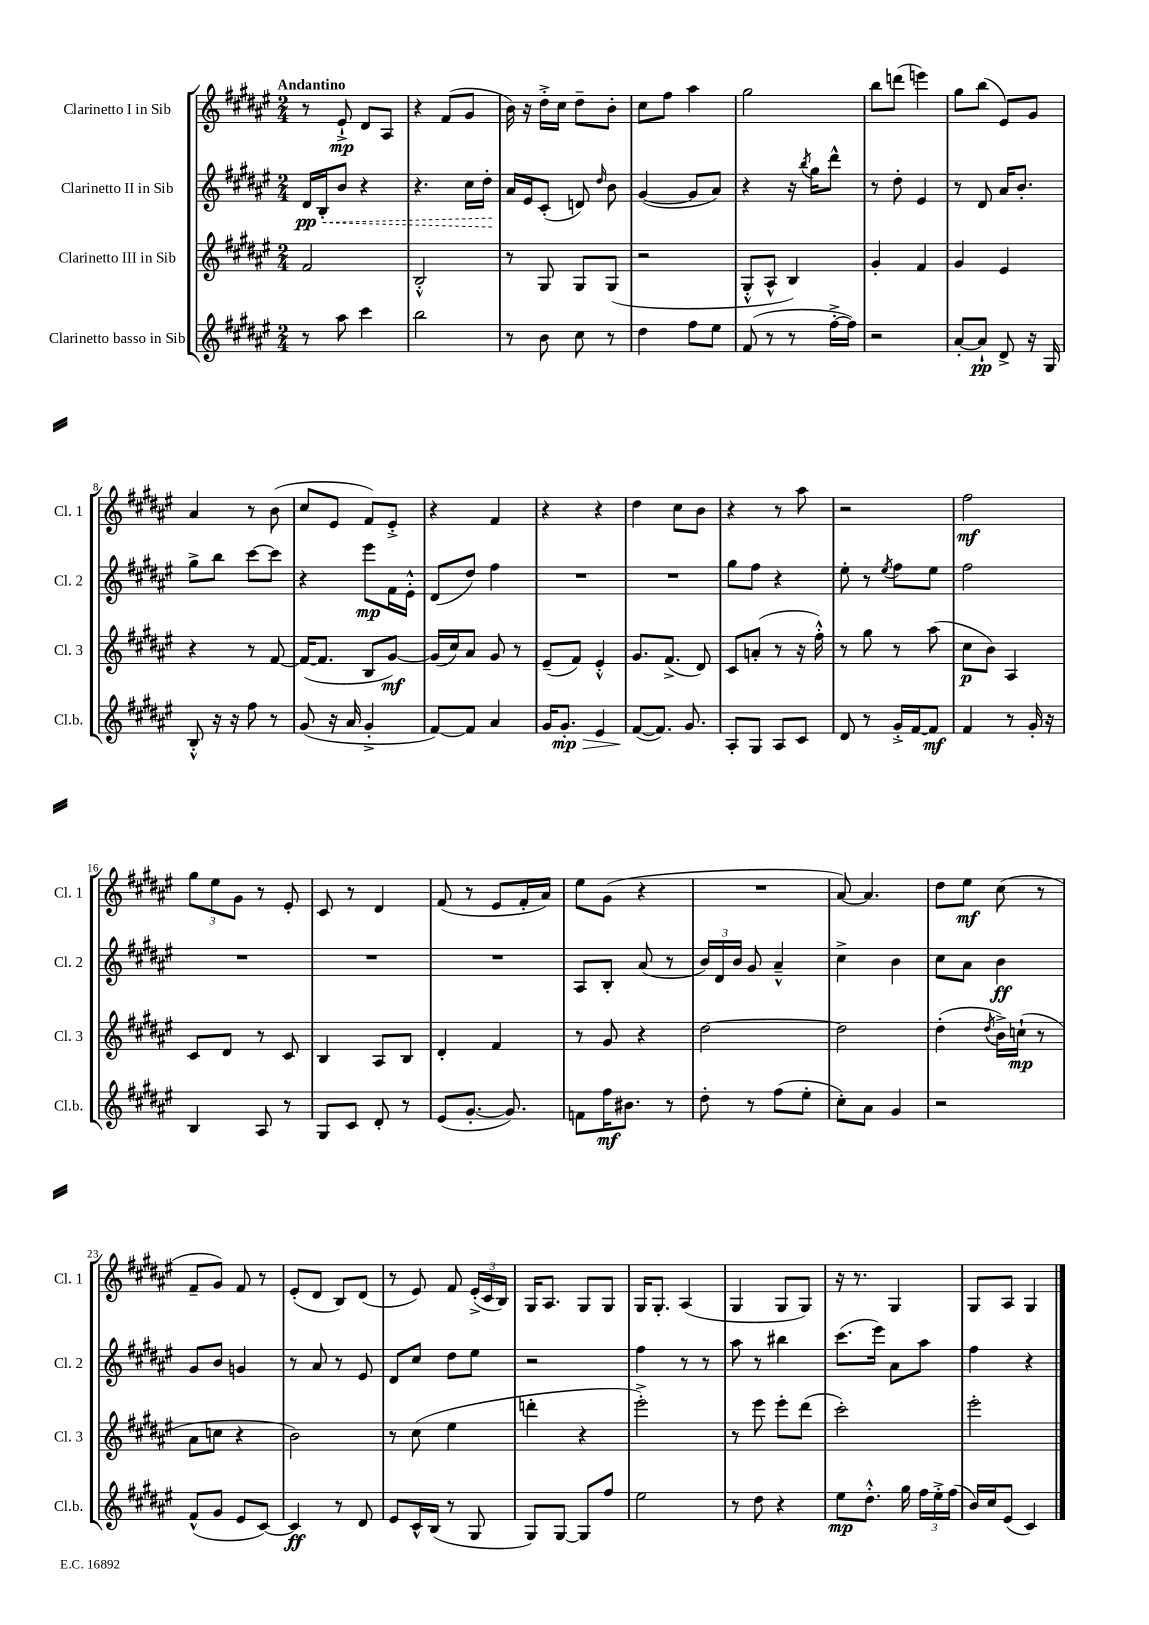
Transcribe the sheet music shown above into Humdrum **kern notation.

**kern	**dynam	**kern	**dynam	**kern	**dynam	**kern	**dynam
*part4	*part4	*part3	*part3	*part2	*part2	*part1	*part1
*staff4	*staff4	*staff3	*staff3	*staff2	*staff2	*staff1	*staff1
*I"Clarinetto basso in Sib	*	*I"Clarinetto III in Sib	*	*I"Clarinetto II in Sib	*	*I"Clarinetto I in Sib	*
*I'Cl.b.	*	*I'Cl. 3	*	*I'Cl. 2	*	*I'Cl. 1	*
*clefG2	*	*clefG2	*	*clefG2	*	*clefG2	*
*k[f#c#g#d#a#e#]	*	*k[f#c#g#d#a#e#]	*	*k[f#c#g#d#a#e#]	*	*k[f#c#g#d#a#e#]	*
*M2/4	*	*M2/4	*	*M2/4	*	*M2/4	*
=1	=1	=1	=1	=1	=1	=1	=1
!	!	!	!	!	!	!LO:TX:a:B:t=Andantino	!
!	!	!	!	!	!LO:HP:b	!	!
8r	.	2f#/	.	16d#/LL	< pp	8r	.
.	.	.	.	16B'/J	.	.	.
8aa#\	.	.	.	8b/J	.	8e#`^/	mp
4ccc#\	.	.	.	4r	.	8d#/L	.
.	.	.	.	.	.	8A#/J	.
=2	=2	=2	=2	=2	=2	=2	=2
2bb\	.	2B'^^/	.	4.r	.	4r	.
.	.	.	.	.	.	(8f#/L	.
.	.	.	.	16cc#\LL	.	8g#/J	.
.	.	.	.	16dd#'\JJ	.	.	.
.	.	.	.	.	[	.	.
=3	=3	=3	=3	=3	=3	=3	=3
8r	.	8r	.	16a#/LL	.	16b\)	.
.	.	.	.	16e#/J	.	16r	.
8b\	.	8G#/	.	(8c#'/J	.	16dd#'^\LL	.
.	.	.	.	.	.	16cc#\JJ	.
8cc#\	.	8G#/L	.	8dn/)	.	8dd#~\L	.
.	.	.	.	16qqdd#/	.	.	.
8r	.	(8G#/J	.	8b\	.	8b'\J	.
=4	=4	=4	=4	=4	=4	=4	=4
4dd#\	.	2r	.	([4g#/	.	8cc#\L	.
.	.	.	.	.	.	8ff#\J	.
8ff#\L	.	.	.	8g#/L]	.	4aa#\	.
8ee#\J	.	.	.	8a#/J)	.	.	.
=5	=5	=5	=5	=5	=5	=5	=5
(8f#/	.	8G#'^^/L	.	4r	.	2gg#\	.
8r	.	8A#^^/J	.	.	.	.	.
8r	.	4B/)	.	16r	.	.	.
.	.	.	.	8qbb/	.	.	.
.	.	.	.	16gg#\KL	.	.	.
[16ff#'^\LL	.	.	.	8ddd#^^\J	.	.	.
16ff#\JJ])	.	.	.	.	.	.	.
=6	=6	=6	=6	=6	=6	=6	=6
2r	.	4g#'/	.	8r	.	8bb\L	.
.	.	.	.	8dd#'\	.	(8dddn\J	.
.	.	4f#/	.	4e#/	.	4eeen\)	.
=7	=7	=7	=7	=7	=7	=7	=7
[8a#'/L	.	4g#/	.	8r	.	8gg#\L	.
8a#`/J]	pp	.	.	8d#/	.	(8bb\J	.
8d#^/	.	4e#/	.	16a#/KL	.	8e#/L)	.
.	.	.	.	8.b'/J	.	.	.
16r	.	.	.	.	.	8g#/J	.
16G#/	.	.	.	.	.	.	.
!!LO:LB:g=z
=8	=8	=8	=8	=8	=8	=8	=8
8B'^^/	.	4r	.	8gg#^\L	.	4a#/	.
16r	.	.	.	8bb\J	.	.	.
16r	.	.	.	.	.	.	.
8ff#\	.	8r	.	[8ccc#\L	.	8r	.
8r	.	[8f#/	.	8ccc#\J]	.	(8b\	.
=9	=9	=9	=9	=9	=9	=9	=9
(8g#/	.	(16f#/KL_	.	4r	.	8cc#/L	.
.	.	8.f#/J]	.	.	.	.	.
16r	.	.	.	.	.	8e#/J	.
16a#/	.	.	.	.	.	.	.
4g#'^/	.	8B/L	.	8eee#\L	mp	8f#/L)	.
.	.	[8g#/J)	mf	16f#\L	.	8e#'^/J	.
.	.	.	.	16e#'^^\JJ	.	.	.
=10	=10	=10	=10	=10	=10	=10	=10
[8f#/L)	.	(16g#/LL]	.	(8d#/L	.	4r	.
.	.	16cc#/J)	.	.	.	.	.
8f#/J]	.	8a#/J	.	8dd#/J)	.	.	.
4a#/	.	8g#/	.	4ff#\	.	4f#/	.
.	.	8r	.	.	.	.	.
=11	=11	=11	=11	=11	=11	=11	=11
16g#/KL	.	(8e#~/L	.	2r	.	4r	.
!	!LO:HP:b	!	!	!	!	!	!
8.g#'/J	> mp	.	.	.	.	.	.
.	.	8f#/J)	.	.	.	.	.
4e#/	.	4e#'^^/	.	.	.	4r	.
=12	=12	=12	=12	=12	=12	=12	=12
([8f#/L	.	8.g#/L	.	2r	.	4dd#\	.
8.f#/J])	]	.	.	.	.	.	.
.	.	(8.f#^/J	.	.	.	.	.
.	.	.	.	.	.	8cc#\L	.
8.g#/	.	.	.	.	.	.	.
.	.	8d#/)	.	.	.	8b\J	.
=13	=13	=13	=13	=13	=13	=13	=13
8A#'/L	.	8c#/L	.	8gg#\L	.	4r	.
8G#/J	.	(8an'/J	.	8ff#\J	.	.	.
8A#/L	.	8r	.	4r	.	8r	.
8c#/J	.	16r	.	.	.	8aa#\	.
.	.	16ff#'^^\)	.	.	.	.	.
=14	=14	=14	=14	=14	=14	=14	=14
8d#/	.	8r	.	8ee#'\	.	2r	.
8r	.	8gg#\	.	8r	.	.	.
.	.	.	.	8qee#/	.	.	.
16g#'^/LL	.	8r	.	8ff#\L	.	.	.
[16f#/J	.	.	.	.	.	.	.
8f#/J]	mf	(8aa#\	.	8ee#\J	.	.	.
=15	=15	=15	=15	=15	=15	=15	=15
4f#/	.	8cc#\L	p	2ff#\	.	2ff#\	mf
.	.	8b\J)	.	.	.	.	.
8r	.	4A#/	.	.	.	.	.
16g#'/	.	.	.	.	.	.	.
16r	.	.	.	.	.	.	.
!!LO:LB:g=z
=16	=16	=16	=16	=16	=16	=16	=16
4B/	.	8c#/L	.	2r	.	12gg#\L	.
.	.	.	.	.	.	12ee#\	.
.	.	8d#/J	.	.	.	.	.
.	.	.	.	.	.	12g#\J	.
8A#/	.	8r	.	.	.	8r	.
8r	.	8c#/	.	.	.	8e#'/	.
=17	=17	=17	=17	=17	=17	=17	=17
8G#/L	.	4B/	.	2r	.	8c#/	.
8c#/J	.	.	.	.	.	8r	.
8d#'/	.	8A#/L	.	.	.	4d#/	.
8r	.	8B/J	.	.	.	.	.
=18	=18	=18	=18	=18	=18	=18	=18
(8e#/L	.	4d#'/	.	2r	.	(8f#/	.
[8.g#'/J	.	.	.	.	.	8r	.
.	.	4f#/	.	.	.	8e#/L	.
8.g#/])	.	.	.	.	.	.	.
.	.	.	.	.	.	16f#'/L	.
.	.	.	.	.	.	16a#/JJ)	.
=19	=19	=19	=19	=19	=19	=19	=19
8fn\L	.	8r	.	8A#/L	.	8ee#\L	.
16ff#\K	mf	8g#/	.	8B'/J	.	(8g#\J	.
8.b#X\J	.	.	.	.	.	.	.
.	.	4r	.	(8a#/	.	4r	.
8r	.	.	.	8r	.	.	.
=20	=20	=20	=20	=20	=20	=20	=20
8dd#'\	.	[2dd#\	.	24b/LL)	.	2r	.
.	.	.	.	24d#/	.	.	.
.	.	.	.	24b/JJ	.	.	.
8r	.	.	.	8g#/	.	.	.
(8ff#\L	.	.	.	4a#~^^/	.	.	.
8ee#'\J	.	.	.	.	.	.	.
=21	=21	=21	=21	=21	=21	=21	=21
8cc#'\L)	.	2dd#\]	.	4cc#^\	.	[8a#/)	.
8a#\J	.	.	.	.	.	4.a#/]	.
4g#/	.	.	.	4b\	.	.	.
=22	=22	=22	=22	=22	=22	=22	=22
2r	.	(4dd#'\	.	8cc#\L	.	8dd#\L	.
.	.	.	.	8a#\J	.	8ee#\J	mf
.	.	8qdd#/	.	.	.	.	.
.	.	16b^\LL)	.	4b\	ff	(8cc#\	.
.	.	(16ccn`\JJ	mp	.	.	.	.
.	.	8r	.	.	.	8r	.
!!LO:LB:g=z
=23	=23	=23	=23	=23	=23	=23	=23
(8f#^^/L	.	8a#\L	.	8g#/L	.	8f#~/L	.
8g#/J	.	8ccn\J	.	8b/J	.	8g#/J)	.
8e#/L	.	4r	.	4gn/	.	8f#/	.
[8c#/J)	.	.	.	.	.	8r	.
=24	=24	=24	=24	=24	=24	=24	=24
4c#/]	ff	2b\)	.	8r	.	(8e#'/L	.
.	.	.	.	8a#/	.	8d#/J	.
8r	.	.	.	8r	.	8B/L)	.
8d#/	.	.	.	8e#/	.	(8d#/J	.
=25	=25	=25	=25	=25	=25	=25	=25
8e#/L	.	8r	.	8d#/L	.	8r	.
16c#^^/L	.	(8cc#\	.	8cc#/J	.	8e#/)	.
(16B/JJ	.	.	.	.	.	.	.
8r	.	4ee#\	.	8dd#\L	.	8f#/	.
8G#/	.	.	.	8ee#\J	.	(24e#'^/LL	.
.	.	.	.	.	.	24c#/	.
.	.	.	.	.	.	24B/JJ)	.
=26	=26	=26	=26	=26	=26	=26	=26
8G#/L)	.	4dddn'\	.	2r	.	16G#/KL	.
.	.	.	.	.	.	8.A#/J	.
[8G#/J	.	.	.	.	.	.	.
8G#/L]	.	4r	.	.	.	8G#/L	.
8ff#/J	.	.	.	.	.	8G#/J	.
=27	=27	=27	=27	=27	=27	=27	=27
2ee#\	.	2eee#'^\)	.	4ff#\	.	16G#/KL	.
.	.	.	.	.	.	8.G#'/J	.
.	.	.	.	8r	.	(4A#/	.
.	.	.	.	8r	.	.	.
=28	=28	=28	=28	=28	=28	=28	=28
8r	.	8r	.	8aa#\	.	4G#/	.
8dd#\	.	8eee#\	.	8r	.	.	.
4r	.	8eee#'\L	.	4bb#X\	.	8G#/L	.
.	.	(8ddd#\J	.	.	.	8G#/J)	.
=29	=29	=29	=29	=29	=29	=29	=29
8ee#\L	mp	2ccc#'\)	.	(8.ccc#\L	.	16r	.
.	.	.	.	.	.	8.r	.
8.dd#'^^\J	.	.	.	.	.	.	.
.	.	.	.	16eee#\Jk)	.	.	.
.	.	.	.	8a#\L	.	4G#/	.
16gg#\	.	.	.	.	.	.	.
24ff#\LL	.	.	.	8aa#\J	.	.	.
24ee#'^\	.	.	.	.	.	.	.
(24ff#\JJ	.	.	.	.	.	.	.
=30	=30	=30	=30	=30	=30	=30	=30
16b/LL)	.	2eee#'\	.	4ff#\	.	8G#/L	.
16cc#/J	.	.	.	.	.	.	.
(8e#/J	.	.	.	.	.	8A#/J	.
4c#/)	.	.	.	4r	.	4G#/	.
==	==	==	==	==	==	==	==
*-	*-	*-	*-	*-	*-	*-	*-
